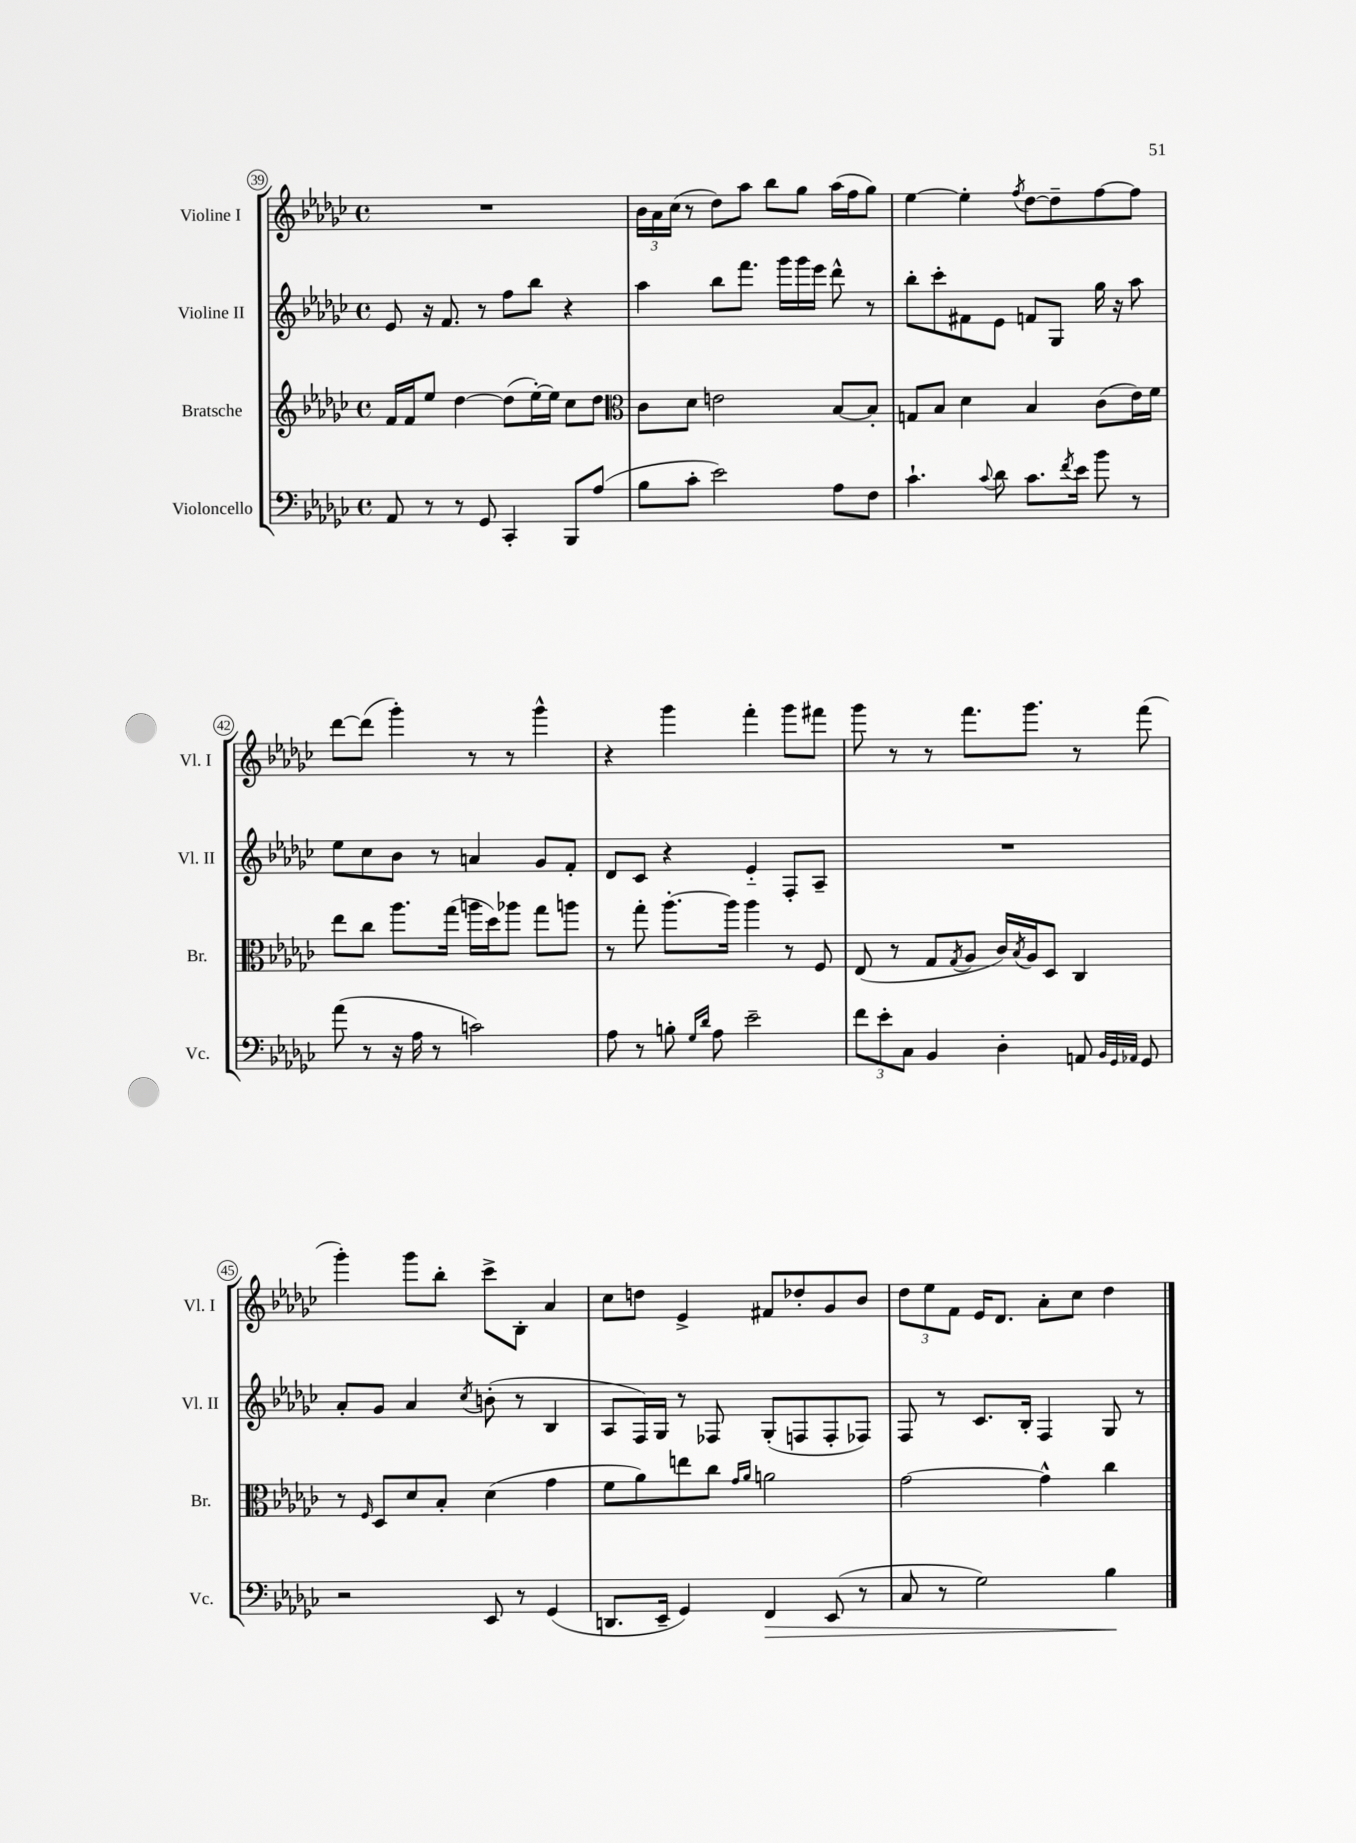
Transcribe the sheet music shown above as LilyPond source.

<<
\new StaffGroup <<
\new Staff = "s0" \with { instrumentName = "Violine I" shortInstrumentName = "Vl. I" } {
    \clef treble \key ges \major \defaultTimeSignature \time 4/4
    R1 |
    \tuplet 3/2 { bes'16 aes'16 ces''16( } r8 des''8) aes''8 bes''8 ges''8 aes''16( f''16 ges''8) |
    ees''4~ ees''4-. \acciaccatura { f''8 } des''8~ des''8-- f''8~ f''8 |
    des'''8~ des'''8( ges'''4-.) r8 r8 ges'''4-^ |
    r4 ges'''4 f'''4-. ges'''8 fis'''8 |
    ges'''8 r8 r8 f'''8. ges'''8. r8 f'''8( |
    ges'''4-.) ges'''8 bes''8-. ces'''8-> bes8-. aes'4 |
    ces''8 d''8 ees'4-> fis'8 des''8-. ges'8 bes'8 |
    \tuplet 3/2 { des''8 ees''8 f'8 } ees'16 des'8. aes'8-. ces''8 des''4 \bar "|." |
}
\new Staff = "s1" \with { instrumentName = "Violine II" shortInstrumentName = "Vl. II" } {
    \clef treble \key ges \major \defaultTimeSignature \time 4/4
    ees'8 r16 f'8. r8 f''8 bes''8 r4 |
    aes''4 bes''8 f'''8. ges'''16 ges'''16 ees'''16 des'''8-^ r8 |
    bes''8-. ces'''8-. fis'8 ees'8 f'8 ges8 ges''16 r16 aes''8 |
    ees''8 ces''8 bes'8 r8 a'4 ges'8 f'8-. |
    des'8 ces'8 r4 ees'4-_ f8-. aes8-- |
    R1 |
    aes'8-. ges'8 aes'4 \acciaccatura { ces''8 } b'8-.( r8 bes4 |
    aes8 f16) ges16 r8 fes8 ges8-.( f8 f8-. fes8) |
    f8 r8 ces'8. bes16-. f4 ges8 r8 \bar "|." |
}
\new Staff = "s2" \with { instrumentName = "Bratsche" shortInstrumentName = "Br." } {
    \clef treble \key ges \major \defaultTimeSignature \time 4/4
    f'16 f'16 ees''8 des''4~ des''8( ees''16~-.) ees''16 ces''8 des''8 |
    \clef alto ces'8 des'8 e'2 bes8~ bes8-. |
    g8 bes8 des'4 bes4 ces'8( ees'16) f'16 |
    ees''8 ces''8 aes''8. ges''16( a''16 des''16) aes''8 ges''8 a''8 |
    r8 ges''8-. aes''8.~-. aes''16 aes''4 r8 f8 |
    ees8( r8 ges8 \acciaccatura { ges8 } aes8 ces'16) \acciaccatura { bes8 } aes16 des8 ces4 |
    r8 \grace { f16 } des8 des'8 bes8-. des'4( ges'4 |
    f'8 aes'8) e''8 ces''8 \grace { ges'16 aes'16 } a'2 |
    ges'2~ ges'4-^ ces''4 \bar "|." |
}
\new Staff = "s3" \with { instrumentName = "Violoncello" shortInstrumentName = "Vc." } {
    \clef bass \key ges \major \defaultTimeSignature \time 4/4
    aes,8 r8 r8 ges,8 ces,4-. bes,,8 aes8( |
    bes8 ces'8-. ees'2) aes8 f8 |
    ces'4.-! \appoggiatura { ces'8 } des'8 ces'8. \acciaccatura { f'8 } ees'16 bes'8 r8 |
    aes'8( r8 r16 aes16 r8 c'2) |
    aes8 r8 b8-. \grace { ges16 des'16 } aes8 ees'2-- |
    \tuplet 3/2 { f'8 ees'8-. ces8 } bes,4 des4-. a,8 \grace { bes,32 ges,32 aes,32 } ges,8 |
    r2 ees,8 r8 ges,4( |
    d,8. ees,16-- ges,4) f,4\> ees,8( r8 |
    ces8 r8 ges2) bes4\! \bar "|." |
}
>>
>>
\layout { \context { \Score currentBarNumber = #39 \override BarNumber.stencil = #(make-stencil-circler 0.1 0.3 ly:text-interface::print) } }
